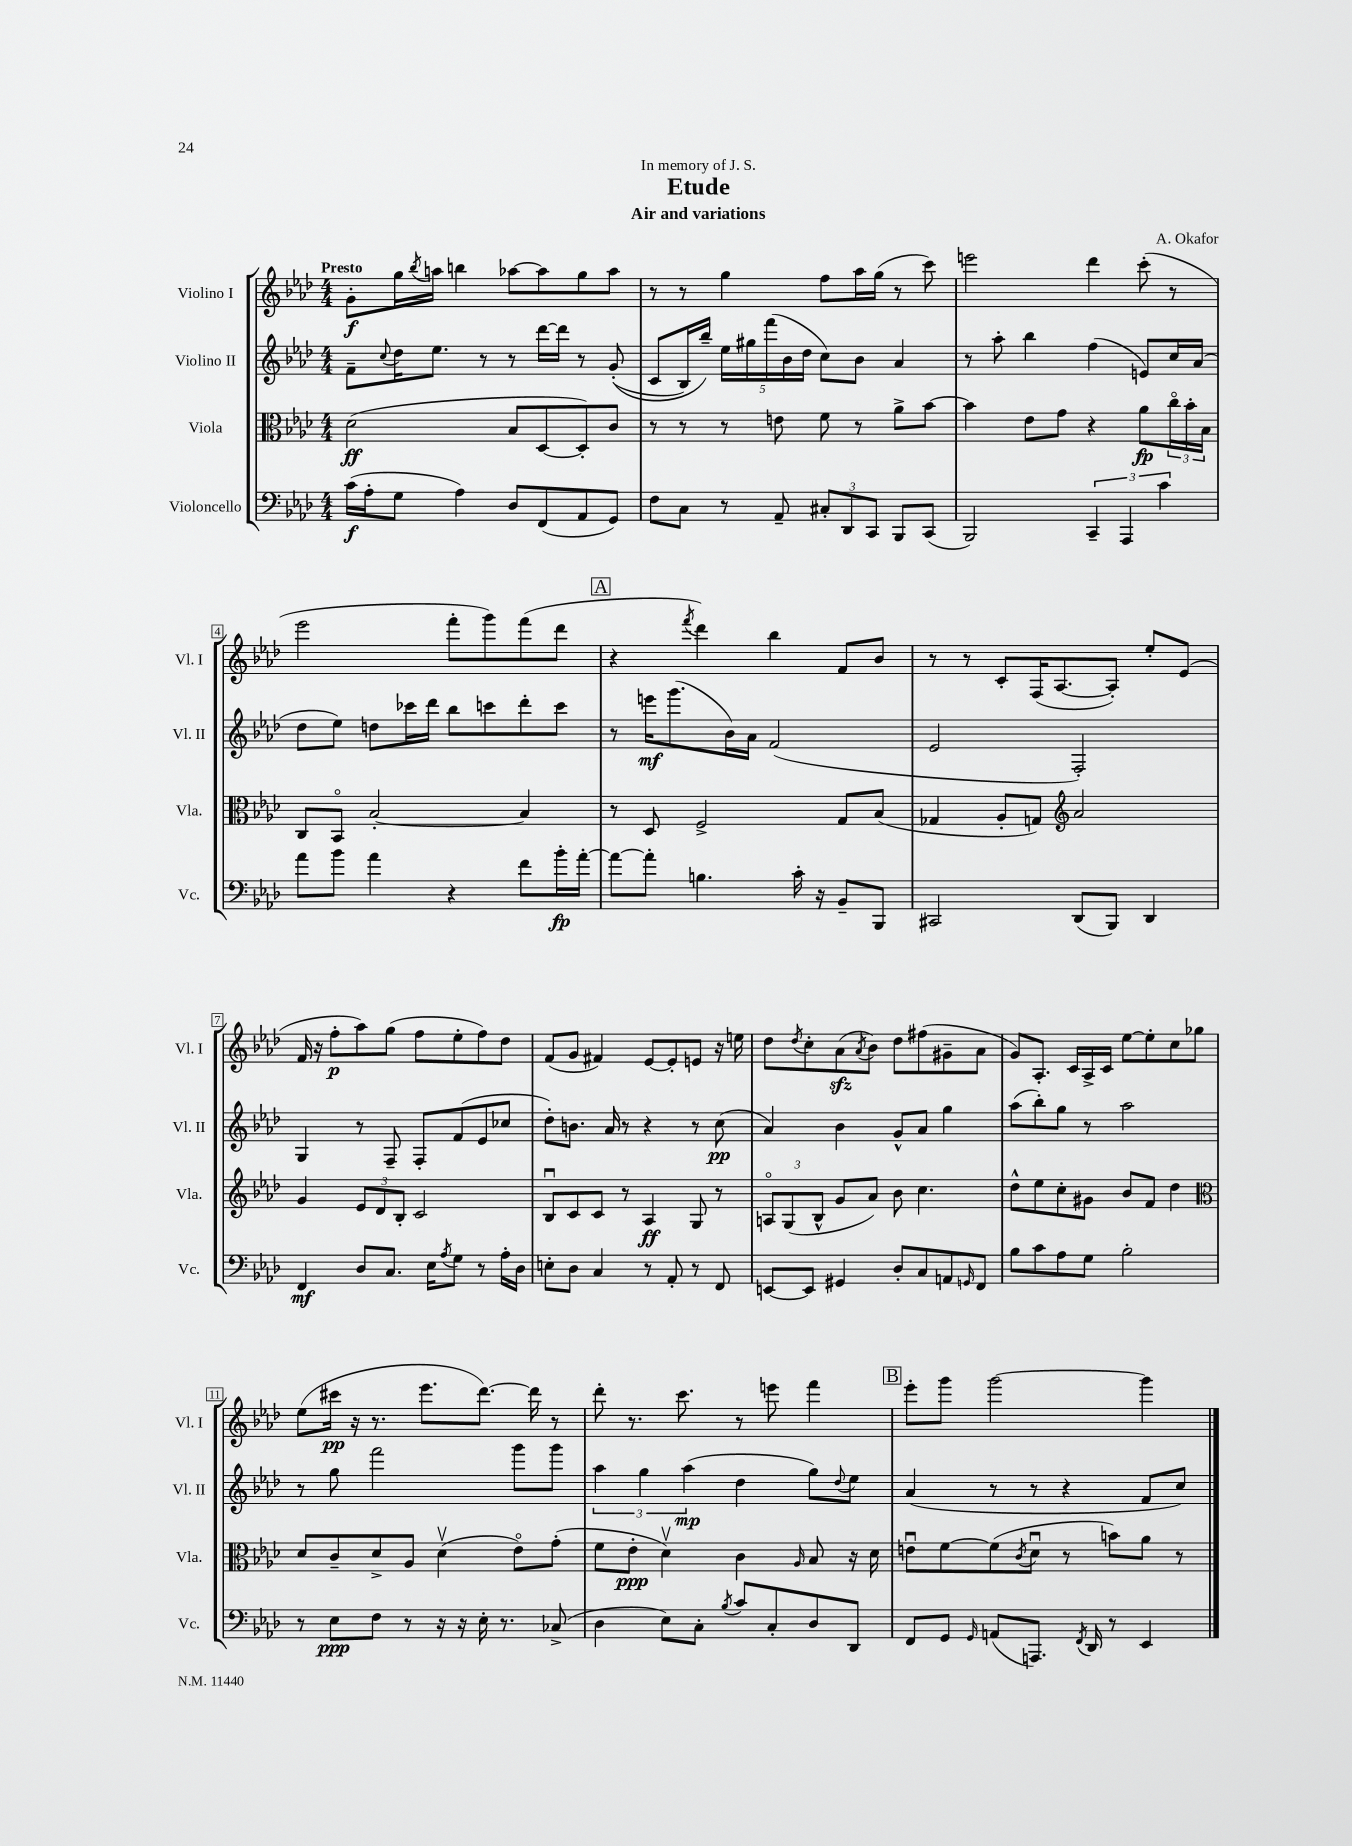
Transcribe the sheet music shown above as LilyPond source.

\header { title = "Etude" composer = "A. Okafor" subtitle = "Air and variations" dedication = "In memory of J. S." }
<<
\new StaffGroup <<
\new Staff = "s0" \with { instrumentName = "Violino I" shortInstrumentName = "Vl. I" } {
    \clef treble \key aes \major \numericTimeSignature \time 4/4 \tempo "Presto"
    g'8-.\f g''16 \acciaccatura { bes''8 } a''16 b''4 aes''8~ aes''8 g''8 aes''8 |
    r8 r8 g''4 f''8 aes''16 g''16( r8 c'''8) |
    e'''2 des'''4 c'''8-.( r8 |
    ees'''2 f'''8-. g'''8) f'''8( des'''8 |
    \mark \markup { \box "A" } r4 \acciaccatura { f'''8 } des'''4) bes''4 f'8 bes'8 |
    r8 r8 c'8-. f16( aes8.~ aes8-.) ees''8-. ees'8( |
    f'16 r16 f''8-.\p aes''8) g''8( f''8 ees''8-. f''8) des''8 |
    f'8( g'8 fis'4) ees'8~ ees'8-. e'8 r16 e''16 |
    des''8 \acciaccatura { des''8 } c''8-. aes'8\sfz( \acciaccatura { aes'8 } bes'8) des''8 fis''8( gis'8-- aes'8 |
    g'8) aes8.-. c'16 aes16-> c'16 ees''8~ ees''8-. c''8 ges''8 |
    ees''8( cis'''16\pp r16 r8. ees'''8. des'''8.~) des'''16 r8 |
    des'''8-. r8. c'''8. r8 e'''8 f'''4 |
    \mark \markup { \box "B" } ees'''8-. g'''8 g'''2~ g'''4 \bar "|." |
}
\new Staff = "s1" \with { instrumentName = "Violino II" shortInstrumentName = "Vl. II" } {
    \clef treble \key aes \major \numericTimeSignature \time 4/4
    f'8-- \appoggiatura { c''8 } des''16 ees''8. r8 r8 des'''16~ des'''16 r8 g'8-.(\( |
    c'8 bes16) bes''16--\) \tuplet 5/4 { ees''16 gis''16 f'''16( bes'16 des''16 } c''8) bes'8 aes'4 |
    r8 aes''8-. bes''4 f''4( e'8) c''16 aes'16( |
    des''8 ees''8) d''8 ces'''16 des'''16 bes''8 c'''8 des'''8-. c'''8 |
    \mark \markup { \box "A" } r8 e'''16\mf g'''8.( bes'16) aes'16 f'2( |
    ees'2 f2-.) |
    g4 r8 f8-- f8-. f'8( ees'8 ces''8 |
    des''8-.) b'8. aes'16 r8 r4 r8 c''8\pp( |
    aes'4) bes'4 g'8-^ aes'8 g''4 |
    aes''8( bes''8-.) g''8 r8 aes''2 |
    r8 g''8 f'''2 g'''8 g'''8 |
    \tuplet 3/2 { aes''4 g''4 aes''4\mp( } des''4 g''8) \appoggiatura { des''8 } ees''8 |
    \mark \markup { \box "B" } aes'4( r8 r8 r4 f'8 c''8) \bar "|." |
}
\new Staff = "s2" \with { instrumentName = "Viola" shortInstrumentName = "Vla." } {
    \clef alto \key aes \major \numericTimeSignature \time 4/4
    des'2\ff( bes8 des8~ des8-.) c'8 |
    r8 r8 r8 e'8 f'8 r8 aes'8-> bes'8~ |
    bes'4 ees'8 g'8 r4 aes'8\fp \tuplet 3/2 { c''16\flageolet bes'16-. bes16 } |
    c8 bes,8\flageolet bes2~-. bes4 |
    \mark \markup { \box "A" } r8 des8 f2-> g8 bes8( |
    ges4 aes8-. g8) \clef treble aes'2 |
    g'4 \tuplet 3/2 { ees'8 des'8 bes8-. } c'2 |
    bes8\downbow c'8 c'8 r8 aes4\ff g8 r8 |
    \tuplet 3/2 { a8\flageolet g8( bes8-^ } g'8 aes'8) bes'8 c''4. |
    des''8-^ ees''8 c''8-. gis'8 bes'8 f'8 des''4 |
    \clef alto des'8 c'8-- des'8-> aes8 des'4\upbow( ees'8\flageolet) g'8-.( |
    f'8 ees'8-.\ppp des'4\upbow) c'4 \grace { aes16 } bes8 r16 des'16 |
    \mark \markup { \box "B" } e'8\downbow f'8~ f'8( \acciaccatura { c'8 } des'8\downbow r8 b'8) aes'8 r8 \bar "|." |
}
\new Staff = "s3" \with { instrumentName = "Violoncello" shortInstrumentName = "Vc." } {
    \clef bass \key aes \major \numericTimeSignature \time 4/4
    c'16\f( aes16-. g8 aes4) des8 f,8( aes,8 g,8) |
    f8 c8 r8 aes,8-- \tuplet 3/2 { cis8-. des,8 c,8 } bes,,8 c,8( |
    bes,,2) \tuplet 3/2 { c,4-- aes,,4 c'4 } |
    aes'8 bes'8 aes'4 r4 f'8 bes'16-.\fp aes'16~-. |
    \mark \markup { \box "A" } aes'8~ aes'8-. b4. c'16-. r16 bes,8-- bes,,8 |
    cis,2 des,8( bes,,8) des,4 |
    f,4\mf des8 c8. ees16 \acciaccatura { aes8 } g8 r8 aes16-. des16 |
    e8-. des8 c4 r8 aes,8-. r8 f,8 |
    e,8~ e,8 gis,4 des8-. c8 a,8 \grace { g,16 } f,8 |
    bes8 c'8 aes8 g8 bes2-. |
    r8 ees8\ppp f8 r8 r16 r16 ees16-. r8. ces8->( |
    des4 ees8) c8-. \acciaccatura { bes8 } c'8 c8-. des8 des,8 |
    \mark \markup { \box "B" } f,8 g,8 \grace { g,16 } a,8( a,,8.) \acciaccatura { f,8 } des,16 r8 ees,4 \bar "|." |
}
>>
>>
\layout { \context { \Score \override BarNumber.stencil = #(make-stencil-boxer 0.1 0.3 ly:text-interface::print) } }
